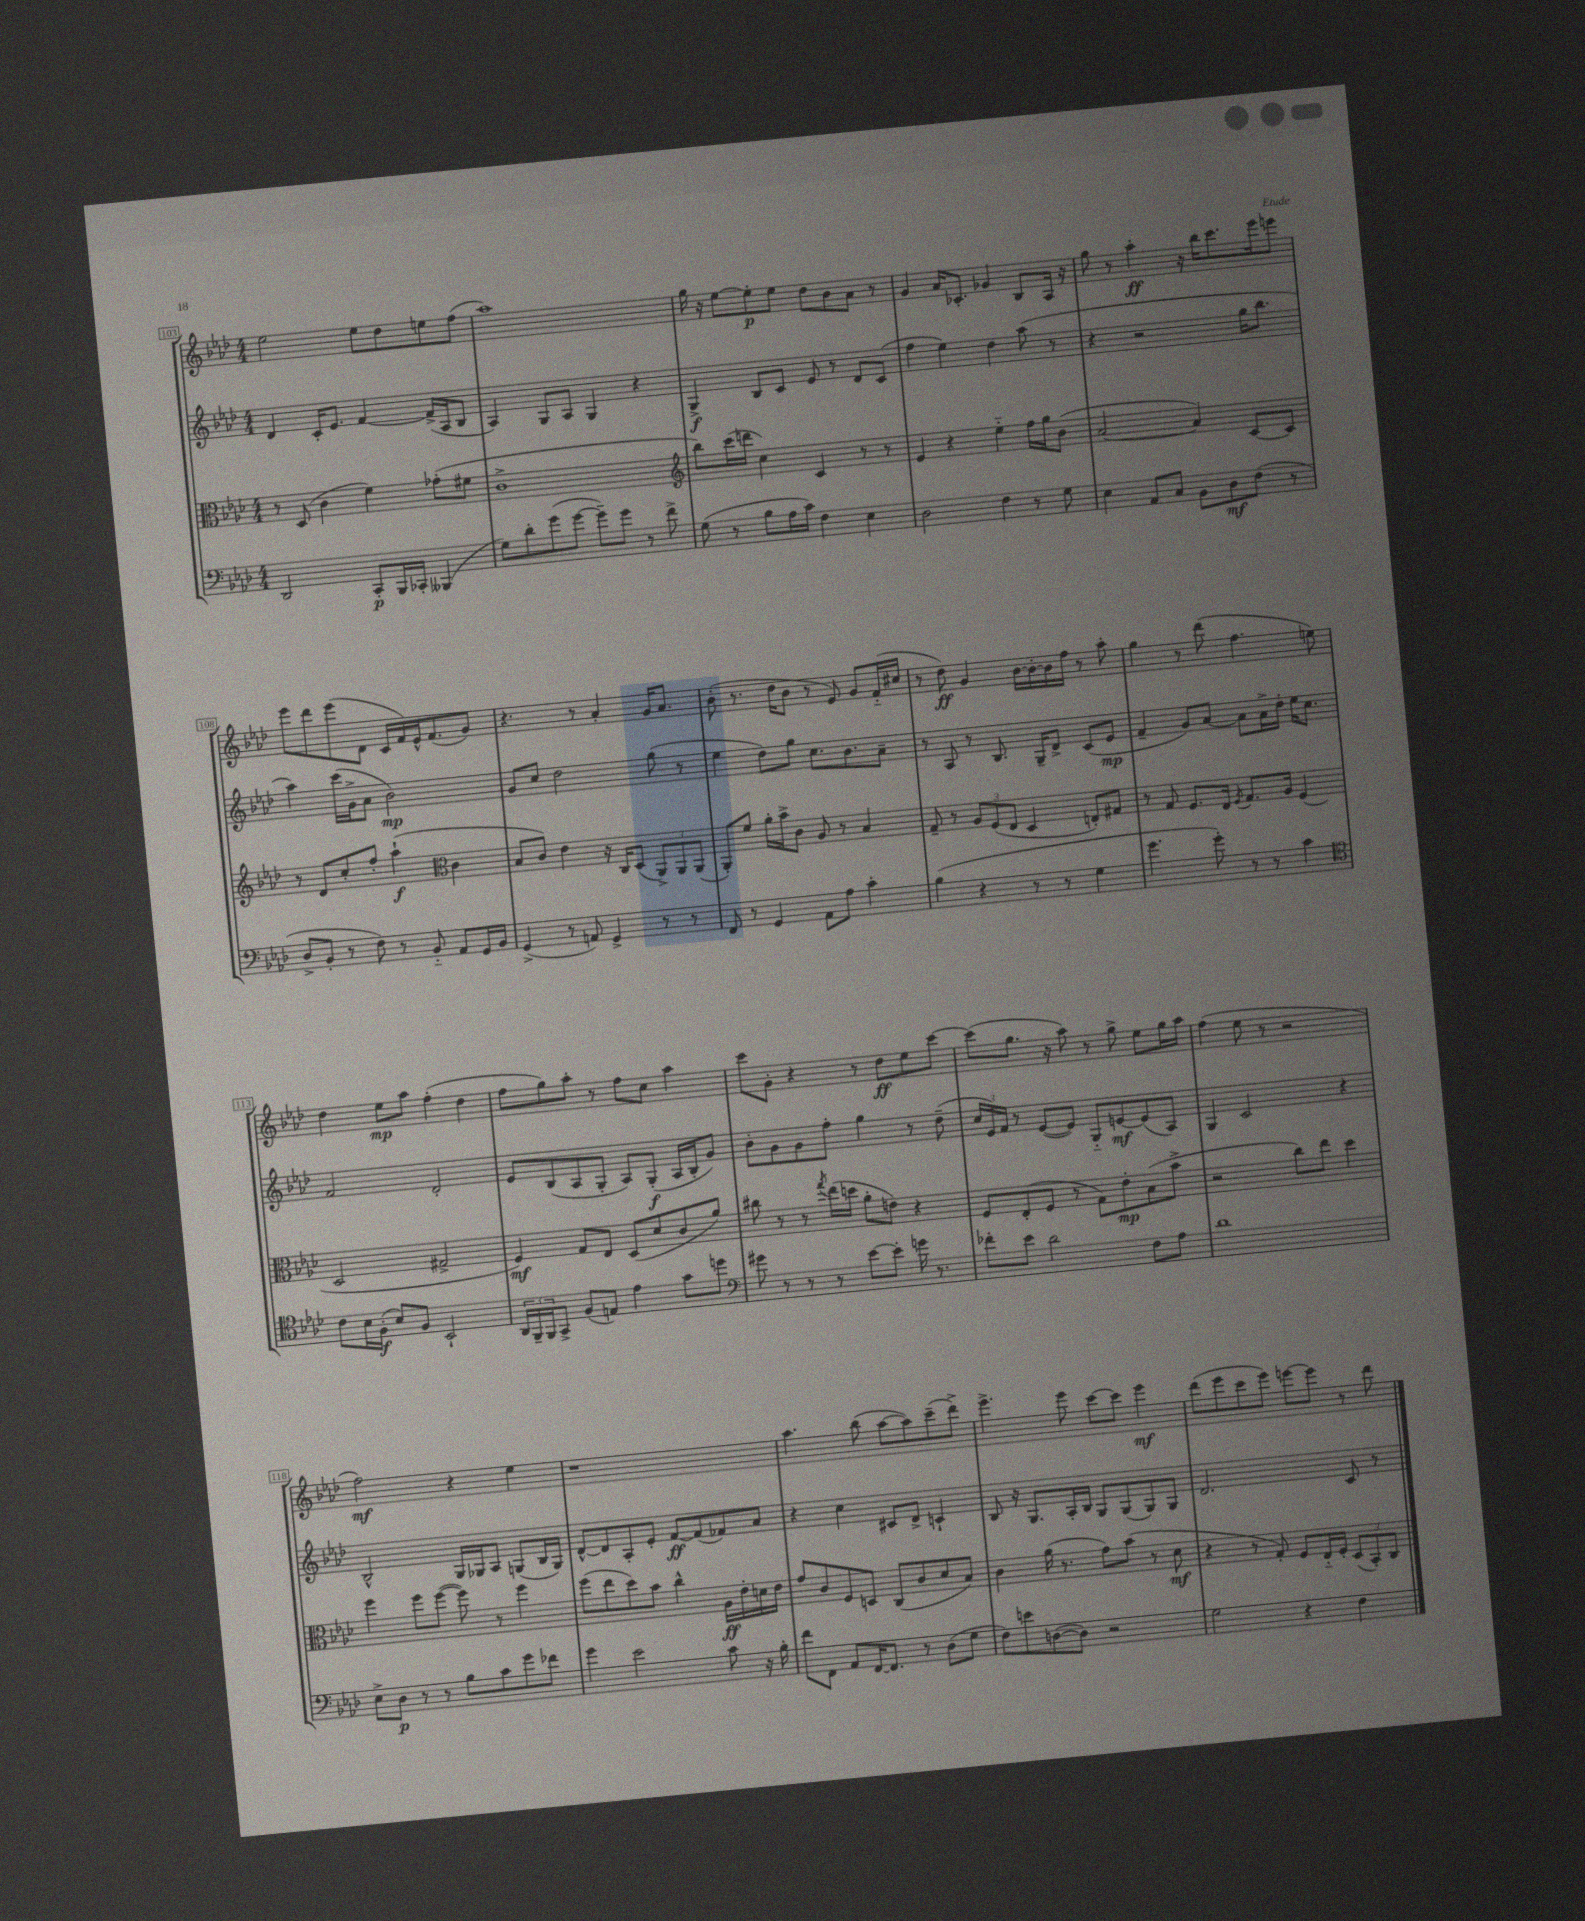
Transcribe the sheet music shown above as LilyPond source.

<<
\new StaffGroup <<
\new Staff = "s0" {
    \clef treble \key aes \major \numericTimeSignature \time 4/4
    ees''2 ees''8 des''8 e''8 f''8( |
    aes''1) |
    g''16 r16 ees''8~ ees''8-.\p ees''8 des''8 bes'8 aes'8 r8 |
    g'4 aes'16 ces'8.-. ges'4 bes8 aes16 r16 |
    g''8 r8 aes''4-.\ff r16 bes''16 c'''8. ees'''16 e'''8 |
    ees'''8 des'''8 ees'''8( des'8 c'16 f'16) ees'16-^ f'8.( g'8) |
    r4. r8 aes'4-. g'16 aes'8. |
    bes'8-.( r8. des''16 bes'8 r8 ees'8) g'8 f'16-_( cis''16 |
    r8 des''8\ff) g'4 bes'16~ bes'16~-. bes'16 f''16 r8 aes''8-. |
    g''4 r8 des'''8( f''4. e''8) |
    des''4 ees''8\mp aes''8 f''4-.( des''4 |
    f''8 g''8) aes''8-. r8 f''8 c''8 aes''4 |
    c'''8 g'8-. r4 r8 des''8\ff ees''8 c'''8~ |
    c'''8( g''8. r16 aes''8) r8 g''8-> ees''8 g''16 aes''16 |
    f''4( ees''8 r8 r2 |
    f''2\mf) r4 ees''4 |
    r1 |
    aes''4. bes''8( aes''8~ aes''8) c'''8--( des'''8->) |
    ees'''4.-> ees'''8 c'''8~ c'''8 ees'''4\mf |
    des'''8( ees'''8 c'''8 ees'''8) e'''8~ e'''8 r8 des'''8 \bar "|." |
}
\new Staff = "s1" {
    \clef treble \key aes \major \numericTimeSignature \time 4/4
    des'4 c'16-. ees'8. f'4~ f'16->( aes16 bes8 |
    aes4) g8 aes8 g4 r4 |
    g4->\f bes8 c'8 ees'8 r8 des'8 c'8( |
    f''4 ees''4) des''4 aes''8( r8 |
    r4 r2 g''16 bes''8. |
    aes''4) c'''16( g'16-> aes'8 bes'2\mp) |
    g'8 c''8 des''2 g''8( r8 |
    ees''4 des''8) g''8 c''8. bes'8. aes'8-- |
    r8 aes8 r8 bes8. g16-- des'8-> c'8( ees'8\mp |
    f'4-- g'8) aes'8~ aes'8 aes'16-> des''16-. ees''16 c''8. |
    f'2 des'2-. |
    ees'8 bes8( aes8 g8-. aes8) g8-.\f( aes16 bes16-. g'8) |
    bes'8-. g'8 g'8 f''8-. g''4 r8 des''8--( |
    \tuplet 3/2 { c''16 ees'16) f'16 } r8 ees'8~( ees'8) g8-_ e'8~\mf e'8( aes8) |
    g4 c'2 r4 |
    bes2-^ g16 ges16 aes8 g8( bes16 g16) |
    des'8~-^ des'8 aes8-. ees'8-. f'8~\ff f'8( fes'8) aes'8 |
    r4 c''4 cis'8 des'8-> c'4-! |
    bes8 r16 g8. aes16-. bes16 g8 g8( g8) g8 |
    des'2. c'8 r8 \bar "|." |
}
\new Staff = "s2" {
    \clef alto \key aes \major \numericTimeSignature \time 4/4
    r8 des8( c'4 f'4) ges'8-.( fis'8 |
    c'1-> |
    \clef treble bes''8) c'''16( d'''16 c''4) c'4 r8 r8 |
    ees'4 r4 ees''4-_ f''16 g''16 bes'8( |
    aes'2~ aes'4) c'8~ c'8 |
    r8 des'8 c''8-. f''8-. aes''4-!\f( \clef alto c'4 |
    bes8 c'8) ees'4 r16 c16 des8( \tuplet 3/2 { aes,8->) aes,8 aes,8( } |
    aes,8-.) f'8 aes'16-. bes'16-> c'8 aes8 r8 bes4 |
    g8-- r8 \tuplet 3/2 { aes8 f8( ees8 } des4 e8-.) gis8 |
    r8 g8 f8. ees16 \acciaccatura { f8 } g8. aes16 f4( |
    des2 gis2-> |
    f4\mf) g8 ees8 des8( des'8 c'8 aes'8) |
    cis''8 r8 r8 \acciaccatura { g''8 } ees''16( d''16 aes'8-. e'8) r4 |
    f8 ees8-.( f8 r8 g8) ees'8-.\mp bes8( bes'8-> |
    r2 c''8) ees''8 des''4 |
    f''4 f''8 f''8~( f''8) r8 f''4 |
    f''8( ees''8 des''8) bes'8 c''4-^ aes16\ff ees'16-. d'16 ees'16 |
    g'8 c'8 f8 d8 c8( c'8 des'8 bes8) |
    c'4 aes'16( r8. g'8) bes'8( r8 des'8\mf |
    r4 r8 g8-.) f8 ees16-_ f16-. \tuplet 3/2 { des8( bes,8-.) c8 } \bar "|." |
}
\new Staff = "s3" {
    \clef bass \key aes \major \numericTimeSignature \time 4/4
    des,2 c,8-.\p bes,,16 ces,16-. beses,,4( |
    g8) des'8-. g'8( g'8~ g'8--) g'8 r8 f'8-> |
    g8( r8 bes8 aes16 c'16) f4 ees4 |
    des2 f4 r8 g8 |
    ees4 aes,8 c8 bes,8 des8\mf f8( r8 |
    des8-> bes,8-. r8 f8) r8 bes,8-_ aes,8 g,16 bes,16 |
    g,4->( r8 a,8) g,4-> r8 r8 |
    f,8 r8 g,4 aes,8 aes8 c'4-. |
    bes4( r4 r8 r8 g4 |
    g'4. g'8-.) r8 r8 c'4 |
    \clef tenor c'8 bes16 f16-.\f( bes8) f8 bes,2-! |
    \tuplet 3/2 { aes,16 f,16-- f,16 } g,8-> f8( e8) ees'4 g'8 d''8 |
    \clef bass gis'8 r8 r8 r8 ees'8~ ees'8-. g'16 r8. |
    fes'8-. ees'8 des'2 f8 aes8 |
    des'1 |
    ees8-> des8\p r8 r8 bes8 c'8 g'8 fes'8 |
    g'4 ees'2 c'8 r16 bes16-. |
    f'8 f,8 aes,8 f,16~ f,8. r8 des8( g8 |
    f8) e'8 d8~( d8) r2 |
    g2 r4 f4 \bar "|." |
}
>>
>>
